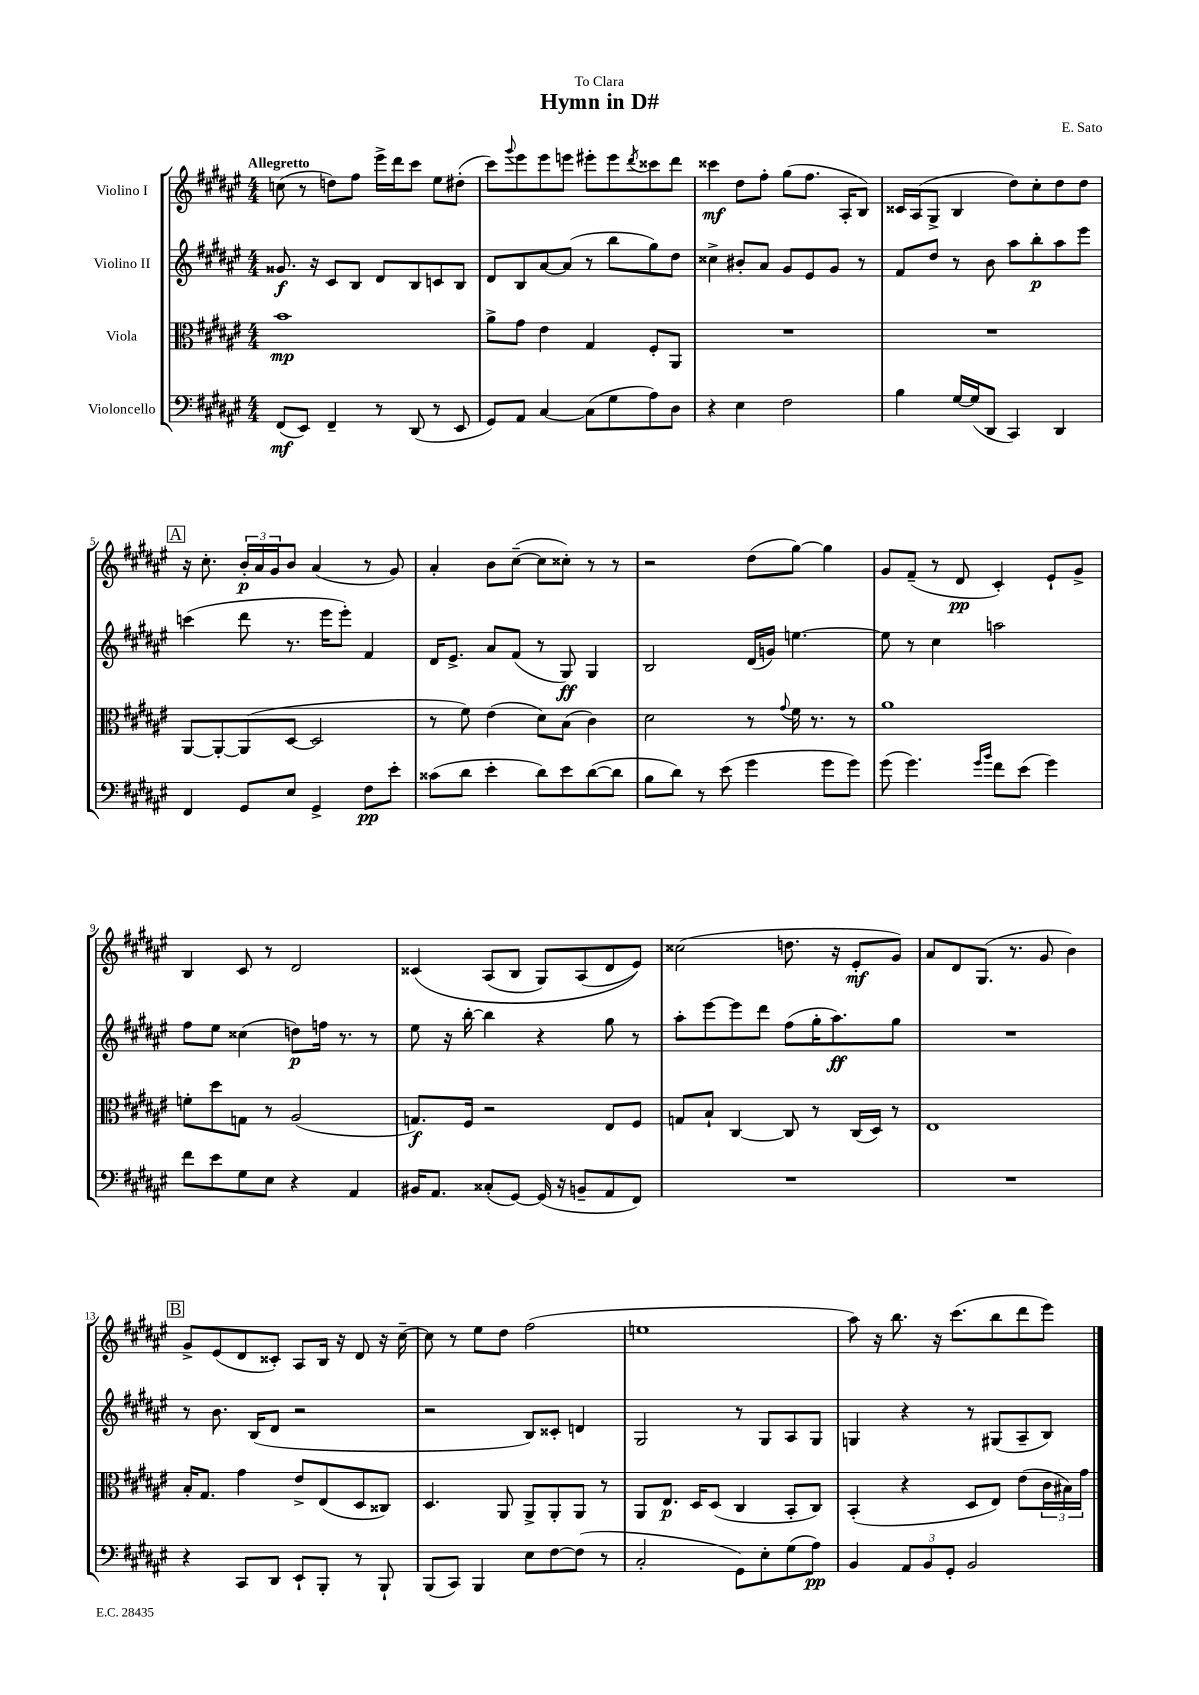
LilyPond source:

\header { title = "Hymn in D#" composer = "E. Sato" dedication = "To Clara" }
<<
\new StaffGroup <<
\new Staff = "s0" \with { instrumentName = "Violino I" } {
    \clef treble \key fis \major \numericTimeSignature \time 4/4 \tempo "Allegretto"
    c''8( r8 d''8) fis''8 eis'''16-> dis'''16 cis'''8 eis''8 dis''8-.( |
    cis'''8) \appoggiatura { gis'''8 } eis'''8 eis'''8 e'''8 eis'''8-. eis'''8 \acciaccatura { dis'''8 } cisis'''8 dis'''8 |
    cisis'''4\mf dis''8 fis''8-. gis''8( fis''8. ais16-. b8) |
    cisis'16 ais16( gis8-> b4 dis''8) cis''8-. dis''8 dis''8 |
    \mark \markup { \box "A" } r16 cis''8.-. \tuplet 3/2 { b'16-.\p ais'16 gis'16 } b'8 ais'4( r8 gis'8) |
    ais'4-. b'8 cis''8~--( cis''8 cisis''8-.) r8 r8 |
    r2 dis''8( gis''8~) gis''4 |
    gis'8 fis'8--( r8 dis'8\pp cis'4-.) eis'8-! gis'8-> |
    b4 cis'8 r8 dis'2 |
    cisis'4\( ais8( b8 gis8) ais8( dis'8 eis'8)\) |
    cisis''2( d''8. r16 eis'8-.\mf gis'8) |
    ais'8 dis'8 gis8.( r8. gis'8 b'4) |
    \mark \markup { \box "B" } gis'8-> eis'8( dis'8 cisis'8-.) ais8 b16 r16 dis'8 r16 cis''16~-- |
    cis''8 r8 eis''8 dis''8 fis''2( |
    e''1 |
    ais''8) r16 b''8. r16 cis'''8.( b''8 dis'''8 eis'''8) \bar "|." |
}
\new Staff = "s1" \with { instrumentName = "Violino II" } {
    \clef treble \key fis \major \numericTimeSignature \time 4/4
    gisis'8.\f r16 cis'8 b8 dis'8 b8 c'8 b8 |
    dis'8 b8 ais'8~ ais'8( r8 b''8 gis''8) dis''8 |
    cisis''4-> bis'8-. ais'8 gis'8 eis'8 gis'8 r8 |
    fis'8 dis''8 r8 b'8 ais''8 b''8-.\p ais''8 eis'''8 |
    \mark \markup { \box "A" } c'''4( dis'''8 r8. eis'''16 eis'''8-.) fis'4 |
    dis'16 eis'8.-> ais'8 fis'8( r8 gis8\ff) gis4 |
    b2 dis'16( g'16) e''4.~ |
    e''8 r8 cis''4 a''2 |
    fis''8 eis''8 cisis''4( d''8\p) f''16 r8. r8 |
    eis''8 r16 b''16~-. b''4 r4 gis''8 r8 |
    ais''8-. eis'''8~ eis'''8 dis'''8 fis''8( gis''16-. ais''8.\ff) gis''8 |
    R1 |
    \mark \markup { \box "B" } r8 b'8. b16( dis'8 r2 |
    r2 b8) cisis'8-. d'4 |
    gis2 r8 gis8 ais8 gis8 |
    g4 r4 r8 gis8( ais8-- b8) \bar "|." |
}
\new Staff = "s2" \with { instrumentName = "Viola" } {
    \clef alto \key fis \major \numericTimeSignature \time 4/4
    b'1\mp |
    ais'8-> gis'8 eis'4 gis4 fis8-. ais,8 |
    R1 |
    R1 |
    \mark \markup { \box "A" } ais,8~ ais,8~-. ais,8( dis8~ dis2 |
    r8 fis'8) eis'4( dis'8) b8( cis'4) |
    dis'2 r8 \appoggiatura { gis'8 } fis'16 r8. r8 |
    ais'1 |
    f'8-. dis''8 g8 r8 ais2( |
    g8.\f) fis16 r2 eis8 fis8 |
    g8 b8-! cis4~ cis8 r8 cis16( dis16) r8 |
    eis1 |
    \mark \markup { \box "B" } b16-. gis8. gis'4 eis'8-> eis8( dis8 cisis8) |
    dis4. ais,8 ais,8-> ais,8-. ais,8 r8 |
    ais,8 eis8.\p dis16 dis8( cis4 b,8-. cis8) |
    b,4-.( r4 dis8 eis8) eis'8( \tuplet 3/2 { cis'16 bis16) gis'16 } \bar "|." |
}
\new Staff = "s3" \with { instrumentName = "Violoncello" } {
    \clef bass \key fis \major \numericTimeSignature \time 4/4
    fis,8\mf( eis,8) fis,4-- r8 dis,8( r8 eis,8 |
    gis,8) ais,8 cis4~ cis8( gis8 ais8) dis8 |
    r4 eis4 fis2 |
    b4 gis16~ gis16( dis,8 cis,4) dis,4 |
    \mark \markup { \box "A" } fis,4 gis,8 eis8 gis,4-> fis8\pp eis'8-. |
    cisis'8( dis'8 eis'4-. dis'8) eis'8 dis'8~( dis'8 |
    b8 dis'8) r8 eis'8( gis'4 gis'8 gis'8) |
    gis'8( gis'4.) \grace { gis'16 b'16 } fis'8 eis'8( gis'4) |
    fis'8 eis'8 gis8 eis8 r4 ais,4 |
    bis,16 ais,8. cisis8-.( gis,8~) gis,16( r16 b,8-- ais,8 fis,8) |
    R1 |
    R1 |
    \mark \markup { \box "B" } r4 cis,8 dis,8 eis,8-! b,,8-. r8 b,,8-! |
    b,,8( cis,8) b,,4 eis8 fis8~ fis8( r8 |
    cis2-. gis,8) eis8-. gis8( ais8\pp) |
    b,4 \tuplet 3/2 { ais,8 b,8 gis,8-. } b,2 \bar "|." |
}
>>
>>
